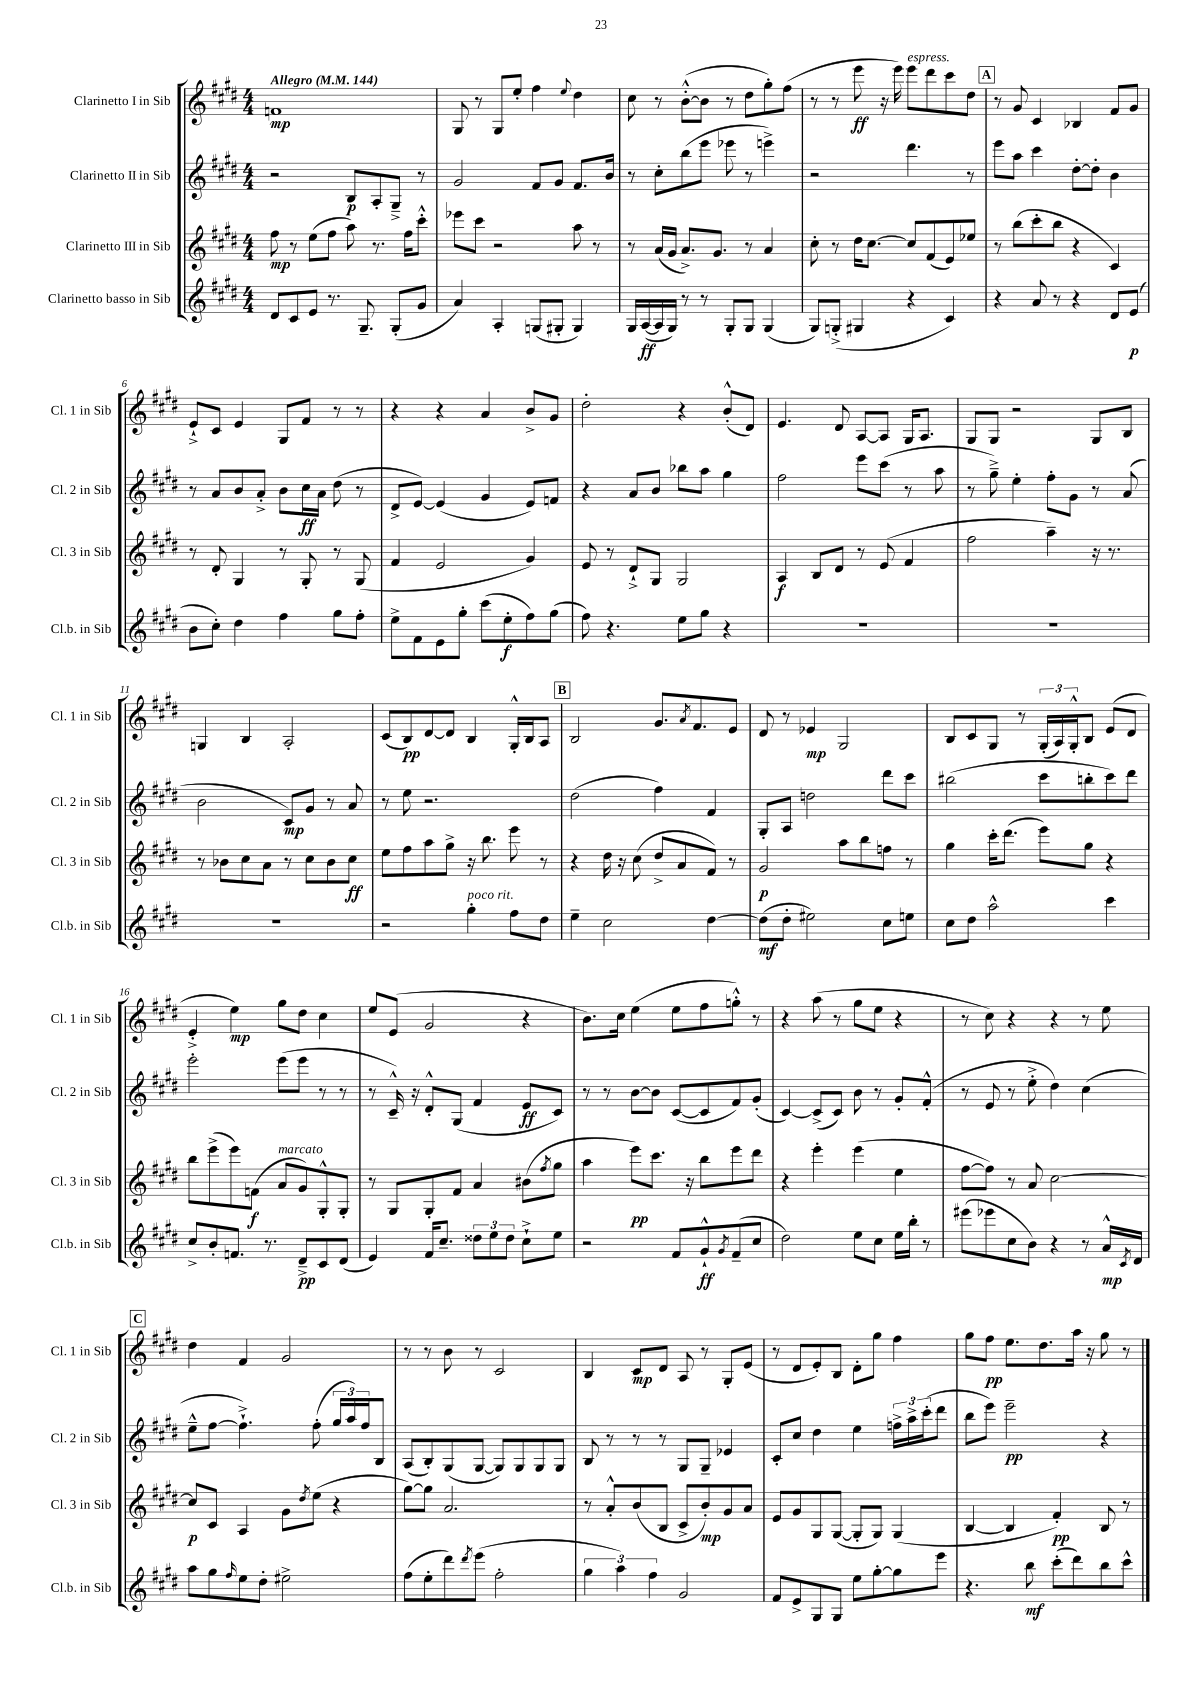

**kern	**dynam	**kern	**dynam	**kern	**dynam	**kern	**dynam
*part4	*part4	*part3	*part3	*part2	*part2	*part1	*part1
*staff4	*staff4	*staff3	*staff3	*staff2	*staff2	*staff1	*staff1
*I"Clarinetto basso in Sib	*	*I"Clarinetto III in Sib	*	*I"Clarinetto II in Sib	*	*I"Clarinetto I in Sib	*
*I'Cl.b. in Sib	*	*I'Cl. 3 in Sib	*	*I'Cl. 2 in Sib	*	*I'Cl. 1 in Sib	*
*clefG2	*	*clefG2	*	*clefG2	*	*clefG2	*
*k[f#c#g#d#]	*	*k[f#c#g#d#]	*	*k[f#c#g#d#]	*	*k[f#c#g#d#]	*
*M4/4	*	*M4/4	*	*M4/4	*	*M4/4	*
*MM144	*	*MM144	*	*MM144	*	*MM144	*
=1	=1	=1	=1	=1	=1	=1	=1
!	!	!	!	!	!	!LO:TX:a:B:t=Allegro	!
8d#/L	.	8ff#\	mp	2r	.	1fn	mp
8c#/	.	8r	.	.	.	.	.
8e/J	.	(8ee\L	.	.	.	.	.
8.r	.	8ff#\J	.	.	.	.	.
.	.	8aa\)	.	8B/L	p	.	.
8.G#~/	.	.	.	.	.	.	.
.	.	8.r	.	8A'/	.	.	.
(8G#'/L	.	.	.	8G#~^/J	.	.	.
.	.	16ff#\KL	.	.	.	.	.
8g#/J	.	8ccc#'^^\J	.	8r	.	.	.
=2	=2	=2	=2	=2	=2	=2	=2
4a/)	.	8eee-X\L	.	2g#/	.	8G#/	.
.	.	8ccc#\J	.	.	.	8r	.
4A'/	.	2r	.	.	.	8G#/L	.
.	.	.	.	.	.	8ee'/J	.
(8Gn/L	.	.	.	8f#/L	.	4ff#\	.
8G#X'/J	.	.	.	8g#/J	.	.	.
.	.	.	.	.	.	8qqee/	.
4G#/)	.	8aa\	.	8.f#/L	.	4dd#\	.
.	.	8r	.	.	.	.	.
.	.	.	.	16b/Jk	.	.	.
=3	=3	=3	=3	=3	=3	=3	=3
16G#/LL	.	8r	.	8r	.	8cc#\	.
([16A/	ff	.	.	.	.	.	.
16A/]	.	(16a/LL	.	8cc#'\L	.	8r	.
16G#/JJ)	.	16g#/JJ	.	.	.	.	.
8r	.	8.a^/L)	.	(8bb\	.	([8b'^^\L	.
8r	.	.	.	8eee\J	.	8b\J]	.
.	.	8.g#/J	.	.	.	.	.
8G#'/L	.	.	.	8eee-X\	.	8r	.
8G#/J	.	8r	.	8r	.	8dd#\L	.
(4G#/	.	4a/	.	4eeen^\)	.	8gg#'\)	.
.	.	.	.	.	.	(8ff#\J	.
=4	=4	=4	=4	=4	=4	=4	=4
8G#/L)	.	8cc#'\	.	2r	.	8r	.
(8Gn'^/J	.	8r	.	.	.	8r	.
4G#X/	.	16dd#\KL	.	.	.	8eee\	ff
.	.	[8.cc#\J	.	.	.	.	.
.	.	.	.	.	.	16r	.
.	.	.	.	.	.	16eee\)	.
!	!	!	!	!	!	!LO:TX:a:i:t=espress.	!
4r	.	8cc#/L]	.	4.ddd#\	.	8eee\L	.
.	.	(8f#/	.	.	.	8ddd#\	.
4c#/)	.	8e/)	.	.	.	8ccc#\	.
.	.	8ee-X/J	.	8r	.	8dd#\J	.
!!LO:REH:place=s1:t=A
=5	=5	=5	=5	=5	=5	=5	=5
4r	.	8r	.	8eee\L	.	8r	.
.	.	(8bb\L	.	8aa\J	.	8g#/	.
8a/	.	8ccc#'\	.	4ccc#\	.	4c#/	.
8r	.	8bb\J	.	.	.	.	.
4r	.	4r	.	[8dd#'\L	.	4B-X/	.
.	.	.	.	8dd#'\J]	.	.	.
8d#/L	.	4c#/)	.	4b\	.	8f#/L	.
(8e/J	p	.	.	.	.	8g#/J	.
!!LO:LB:g=z
=6	=6	=6	=6	=6	=6	=6	=6
8b\L	.	8r	.	8r	.	8e`^/L	.
8cc#'\J)	.	8d#'/	.	8a/L	.	8c#/J	.
4dd#\	.	4G#/	.	8b/	.	4e/	.
.	.	.	.	8a'^/J	.	.	.
4ff#\	.	8r	.	8b\L	.	8G#/L	.
.	.	8G#'/	.	16cc#\L	ff	8f#/J	.
.	.	.	.	16a\JJ	.	.	.
8gg#\L	.	8r	.	(8dd#\	.	8r	.
8ff#'\J	.	(8G#/	.	8r	.	8r	.
=7	=7	=7	=7	=7	=7	=7	=7
8ee^\L	.	4f#/	.	8d#^/L	.	4r	.
8f#\	.	.	.	[8e/J)	.	.	.
8e\	.	2e/	.	(4e/]	.	4r	.
8gg#'\J	.	.	.	.	.	.	.
(8ccc#\L	.	.	.	4g#/	.	4a/	.
8ee'\	f	.	.	.	.	.	.
8ff#\)	.	4g#/)	.	8e/L)	.	8b^/L	.
(8gg#\J	.	.	.	8fn/J	.	8g#/J	.
=8	=8	=8	=8	=8	=8	=8	=8
8ff#\)	.	8e/	.	4r	.	2dd#'\	.
4.r	.	8r	.	.	.	.	.
.	.	8d#`^/L	.	8a/L	.	.	.
.	.	8G#/J	.	8b/J	.	.	.
8ee\L	.	2G#/	.	8bb-X\L	.	4r	.
8gg#\J	.	.	.	8aa\J	.	.	.
4r	.	.	.	4gg#\	.	(8b'^^/L	.
.	.	.	.	.	.	8d#/J)	.
=9	=9	=9	=9	=9	=9	=9	=9
1r	.	4A/	f	2ff#\	.	4.e/	.
.	.	8B/L	.	.	.	.	.
.	.	8d#/J	.	.	.	8d#/	.
.	.	8r	.	8eee\L	.	[8A/L	.
.	.	(8e/	.	(8ccc#\J	.	8A/J]	.
.	.	4f#/	.	8r	.	16G#/KL	.
.	.	.	.	.	.	8.A/J	.
.	.	.	.	8aa\	.	.	.
=10	=10	=10	=10	=10	=10	=10	=10
1r	.	2ff#\	.	8r	.	8G#/L	.
.	.	.	.	8gg#~^\)	.	8G#/J	.
.	.	.	.	4ee'\	.	2r	.
.	.	4aa~\)	.	8ff#'\L	.	.	.
.	.	.	.	8g#\J	.	.	.
.	.	16r	.	8r	.	8G#/L	.
.	.	8.r	.	.	.	.	.
.	.	.	.	(8a/	.	8B/J	.
!!LO:LB:g=z
=11	=11	=11	=11	=11	=11	=11	=11
1r	.	8r	.	2b\	.	4Gn/	.
.	.	8b-X\L	.	.	.	.	.
.	.	8cc#\	.	.	.	4B/	.
.	.	8a\J	.	.	.	.	.
.	.	8r	.	8c#/L)	mp	2A'/	.
.	.	8cc#\L	.	8g#/J	.	.	.
.	.	8b-\	.	8r	.	.	.
.	.	8cc#\J	ff	8a/	.	.	.
=12	=12	=12	=12	=12	=12	=12	=12
2r	.	8ee\L	.	8r	.	(8c#/L	.
.	.	8ff#\	.	8ee\	.	8B/)	pp
.	.	8aa\	.	2.r	.	[8d#/	.
.	.	8gg#^\J	.	.	.	8d#/J]	.
!LO:TX:a:i:t=poco rit.	!	!	!	!	!	!	!
4gg#'\	.	16r	.	.	.	4B/	.
.	.	8.bb\	.	.	.	.	.
8ff#\L	.	8eee\	.	.	.	16G#'^^/LL	.
.	.	.	.	.	.	16B/J	.
8dd#\J	.	8r	.	.	.	8A/J	.
!!LO:REH:place=s1:t=B
=13	=13	=13	=13	=13	=13	=13	=13
4ee~\	.	4r	.	(2dd#\	.	2B/	.
2cc#\	.	16dd#\	.	.	.	.	.
.	.	16r	.	.	.	.	.
.	.	(8cc#\	.	.	.	.	.
.	.	8dd#^/L	.	4ff#\)	.	8.g#/L	.
.	.	8a/	.	.	.	.	.
.	.	.	.	.	.	8qa/	.
.	.	.	.	.	.	8.f#/	.
[4dd#\	.	8f#/J)	.	4f#/	.	.	.
.	.	8r	.	.	.	8e/J	.
=14	=14	=14	=14	=14	=14	=14	=14
(8dd#\L]	mf	2g#/	p	8G#'/L	.	8d#/	.
8dd#'\J	.	.	.	8A/J	.	8r	.
2ee#X\)	.	.	.	2ddn\	.	4e-X/	mp
.	.	8aa\L	.	.	.	2G#/	.
.	.	8bb\	.	.	.	.	.
8cc#\L	.	8ffn\J	.	8ddd#\L	.	.	.
8een\J	.	8r	.	8ccc#\J	.	.	.
=15	=15	=15	=15	=15	=15	=15	=15
8cc#\L	.	4gg#\	.	(2bb#X\	.	8B/L	.
8dd#\J	.	.	.	.	.	8c#/	.
2aa^^\	.	16ccc#'\KL	.	.	.	8G#/J	.
.	.	(8.ddd#\J	.	.	.	.	.
.	.	.	.	.	.	8r	.
.	.	8eee\L)	.	8ccc#\L	.	(24G#'/LL	.
.	.	.	.	.	.	24A/)	.
.	.	.	.	.	.	24G#'^^/J	.
.	.	8gg#\J	.	8bbn'\	.	8B/J	.
4ccc#\	.	4r	.	8ccc#\)	.	(8e/L	.
.	.	.	.	8ddd#\J	.	8d#/J	.
!!LO:LB:g=z
=16	=16	=16	=16	=16	=16	=16	=16
8cc#^/L	.	8bb\L	.	2eee'\	.	4e'^/	.
8b'/	.	(8eee^\	.	.	.	.	.
8.fn/J	.	8eee\)	.	.	.	4ee\)	mp
.	.	(8fn\J	f	.	.	.	.
8.r	.	.	.	.	.	.	.
!	!	!LO:TX:a:i:t=marcato	!	!	!	!	!
.	.	8a/L	.	(8eee\L	.	8gg#\L	.
8d#~^/L	pp	8g#/)	.	8eee\J	.	8dd#\J	.
8c#/	.	8G#'^^/	.	8r	.	4cc#\	.
(8d#/J	.	8G#'/J	.	8r	.	.	.
=17	=17	=17	=17	=17	=17	=17	=17
4e/)	.	8r	.	8r	.	8ee/L	.
.	.	8G#/L	.	16c#~^^/)	.	(8e/J	.
.	.	.	.	16r	.	.	.
16f#/KL	.	8G#'/	.	8d#'^^/L	.	2g#/	.
8.cc#~/J	.	.	.	.	.	.	.
.	.	8f#/J	.	(8G#/J	.	.	.
12dd##X\L	.	4a/	.	4f#/	.	.	.
12ee\	.	.	.	.	.	.	.
12dd##\J	.	.	.	.	.	.	.
8cc#`^\L	.	(8b#X\L	.	8e/L	ff	4r	.
.	.	8qff#/	.	.	.	.	.
8ee\J	.	8gg#\J	.	8c#/J)	.	.	.
=18	=18	=18	=18	=18	=18	=18	=18
2r	.	4aa\	.	8r	.	8.b\L)	.
.	.	.	.	8r	.	.	.
.	.	.	.	.	.	16cc#\Jk	.
.	.	8eee\L)	pp	[8b\L	.	(4ee\	.
.	.	8.ccc#\J	.	8b\J]	.	.	.
8f#/L	.	.	.	([8c#/L	.	8ee\L	.
.	.	16r	.	.	.	.	.
8g#`^^/	ff	8bb\L	.	8c#/]	.	8ff#\	.
8qg#/	.	.	.	.	.	.	.
(8f#~/	.	8eee\	.	8f#/)	.	8ggn'^^\J)	.
8cc#/J	.	8ddd#\J	.	(8g#'/J	.	8r	.
=19	=19	=19	=19	=19	=19	=19	=19
2dd#\)	.	4r	.	[4c#/)	.	4r	.
.	.	4eee'\	.	(8c#^/L]	.	(8aa\	.
.	.	.	.	8c#/J)	.	8r	.
8ee\L	.	(4eee\	.	8b\	.	8gg#\L	.
8cc#\J	.	.	.	8r	.	8ee\J	.
16ee\LL	.	4ee\	.	8g#'/L	.	4r	.
16bb'\JJ	.	.	.	.	.	.	.
8r	.	.	.	(8f#'^^/J	.	.	.
=20	=20	=20	=20	=20	=20	=20	=20
(8eee#X\L	.	[8ff#\L	.	8r	.	8r	.
8eee-X\	.	8ff#\J])	.	8e/	.	8cc#\)	.
8cc#\	.	8r	.	8r	.	4r	.
8b\J)	.	8a/	.	8ee'^\	.	.	.
4r	.	[2cc#\	.	4dd#\)	.	4r	.
8r	.	.	.	(4cc#\	.	8r	.
16a^^/LL	mp	.	.	.	.	8ee\	.
8qc#/	.	.	.	.	.	.	.
16d#/JJ	.	.	.	.	.	.	.
!!LO:LB:g=z
!!LO:REH:place=s1:t=C
=21	=21	=21	=21	=21	=21	=21	=21
8aa\L	.	8cc#/L]	p	8ee~^^\L	.	4dd#\	.
8gg#\	.	8c#/J	.	[8ff#\J	.	.	.
16qqff#/	.	.	.	.	.	.	.
8ee\	.	4A/	.	4.ff#`^\])	.	4f#/	.
8dd#'\J	.	.	.	.	.	.	.
2ee#X^\	.	8g#\L	.	.	.	2g#/	.
.	.	8qdd#/	.	.	.	.	.
.	.	(8ee\J	.	(8ff#'\	.	.	.
.	.	4r	.	24gg#/LL	.	.	.
.	.	.	.	24aa/)	.	.	.
.	.	.	.	24ff#/J	.	.	.
.	.	.	.	8B/J	.	.	.
=22	=22	=22	=22	=22	=22	=22	=22
(8ff#\L	.	[8gg#\L)	.	(8A/L	.	8r	.
8ee'\	.	8gg#\J]	.	8B'/)	.	8r	.
8ddd#\)	.	2.a/	.	(8G#/	.	8b\	.
8qddd#/	.	.	.	.	.	.	.
(8eee\J	.	.	.	[8G#/J	.	8r	.
2ff#'\	.	.	.	8G#/L])	.	2c#/	.
.	.	.	.	8G#/	.	.	.
.	.	.	.	8G#/	.	.	.
.	.	.	.	8G#/J	.	.	.
=23	=23	=23	=23	=23	=23	=23	=23
6gg#\	.	8r	.	8B/	.	4B/	.
.	.	8a'^^/L	.	8r	.	.	.
6aa\)	.	.	.	.	.	.	.
.	.	(8b/	.	8r	.	8c#/L	mp
6ff#\	.	.	.	.	.	.	.
.	.	8B/J	.	8r	.	8d#/J	.
2g#/	.	8c#^/L	.	8G#/L	.	8A/	.
.	.	8b'/)	mp	8G#~/J	.	8r	.
.	.	8g#/	.	4e-X/	.	8G#'/L	.
.	.	8a/J	.	.	.	(8e/J	.
=24	=24	=24	=24	=24	=24	=24	=24
8f#/L	.	8e/L	.	8c#'/L	.	8r	.
8e^/	.	8g#/	.	8cc#/J	.	8d#/L	.
8G#/	.	8G#/	.	4dd#\	.	8e'/)	.
8G#/J	.	([8G#/J	.	.	.	8B/J	.
8ee\L	.	8G#'/L]	.	4ee\	.	8d#'\L	.
[8gg#'\	.	8G#/J)	.	.	.	8gg#\J	.
8gg#\]	.	(4G#/	.	24ffn^\LL	.	4ff#\	.
.	.	.	.	24aa^\	.	.	.
.	.	.	.	(24ccc#'\J	.	.	.
8eee\J	.	.	.	8ddd#\J	.	.	.
=25	=25	=25	=25	=25	=25	=25	=25
4.r	.	[4B/	.	8bb\L	.	8gg#\L	.
.	.	.	.	8eee\J)	.	8ff#\J	pp
.	.	4B/]	.	2eee~\	pp	8.ee\L	.
8bb\	mf	.	.	.	.	.	.
.	.	.	.	.	.	8.dd#\	.
(8ccc#'\L	.	4f#'/)	pp	.	.	.	.
8ddd#\)	.	.	.	.	.	16aa\Jk	.
.	.	.	.	.	.	16r	.
8bb\	.	8B/	.	4r	.	8gg#\	.
8ccc#^^\J	.	8r	.	.	.	8r	.
==	==	==	==	==	==	==	==
*-	*-	*-	*-	*-	*-	*-	*-
